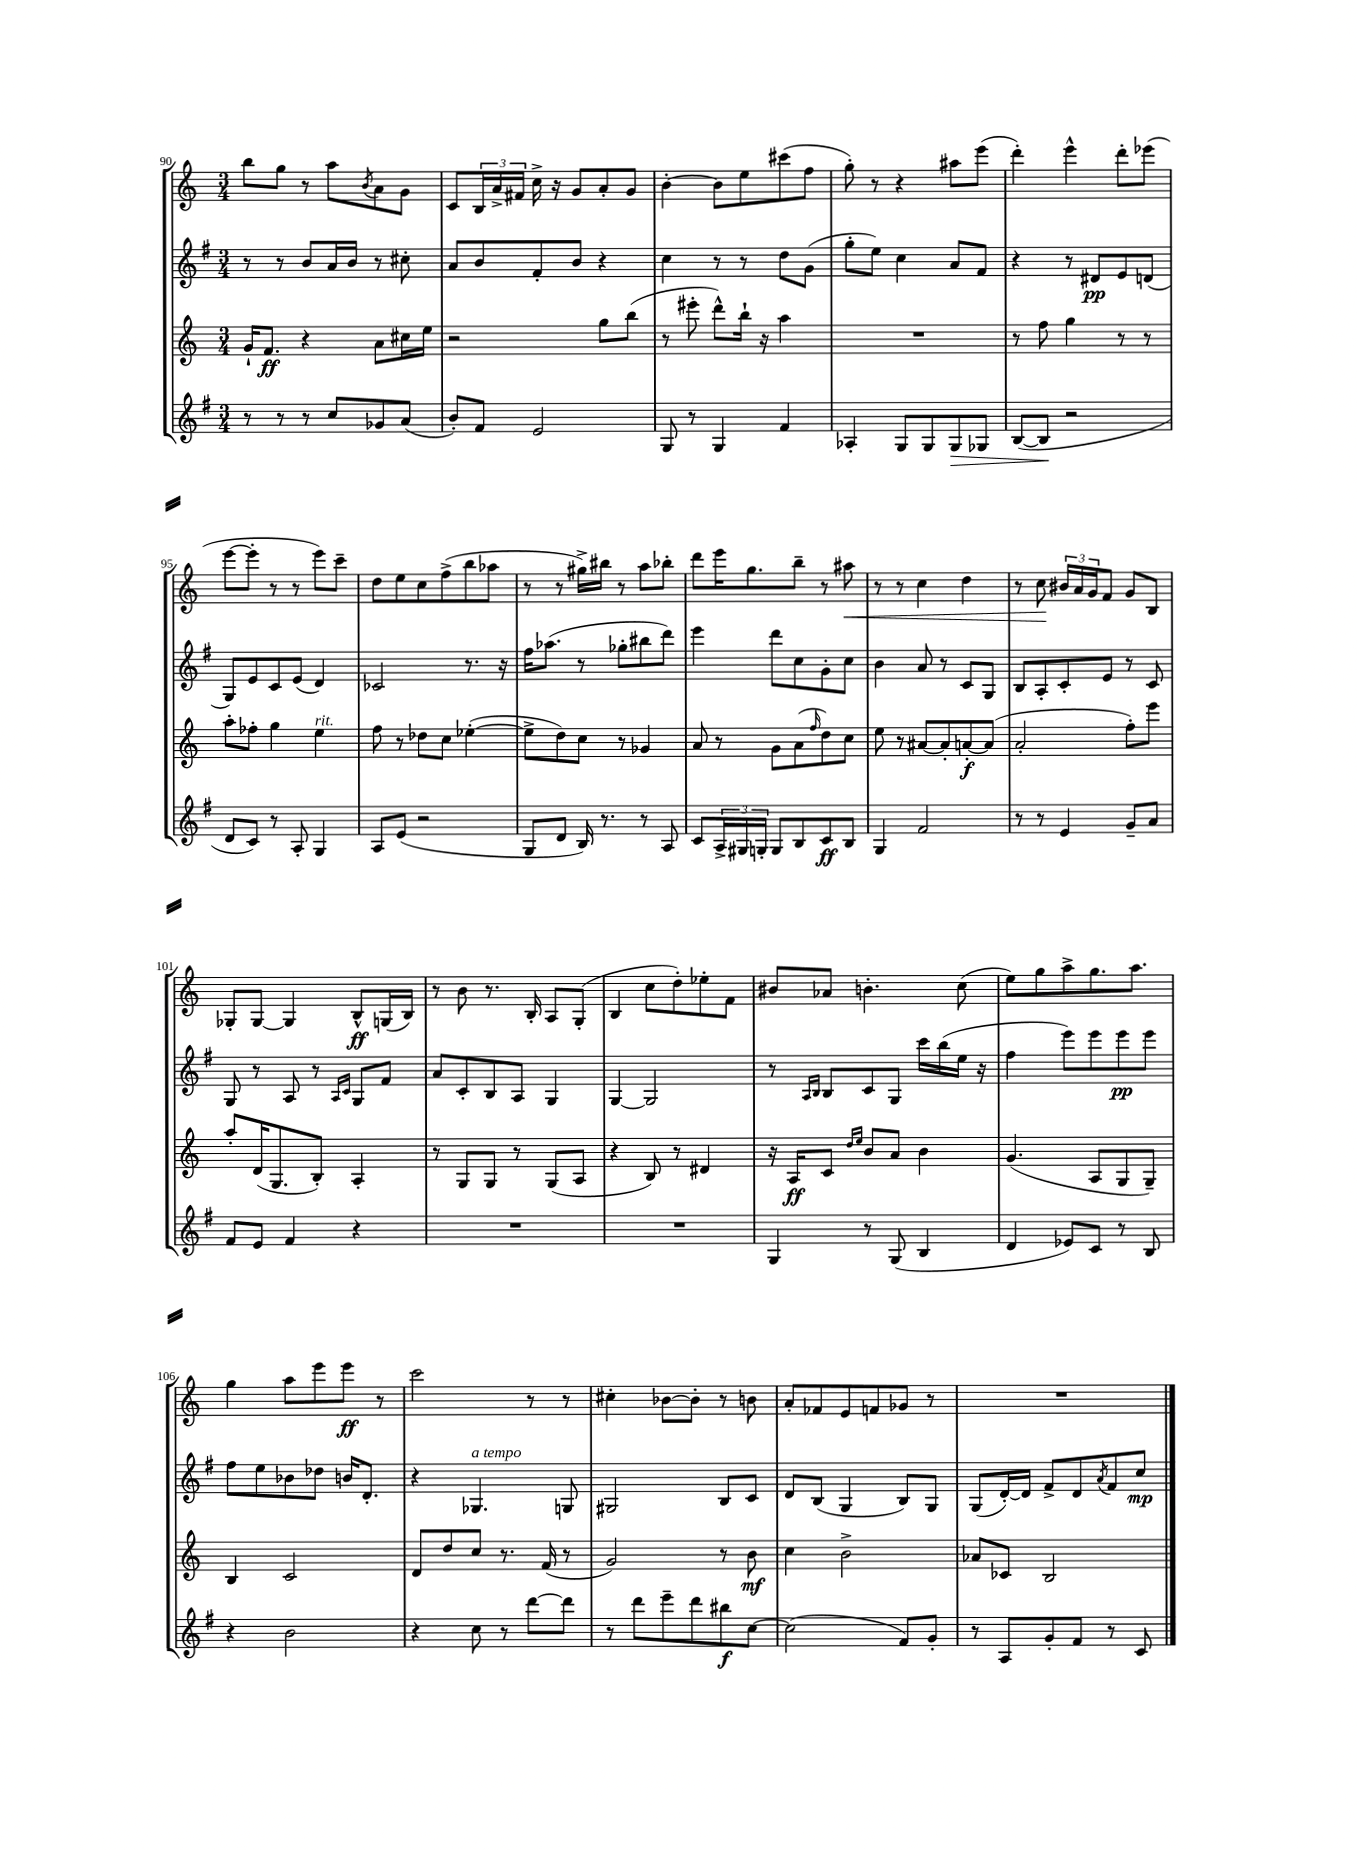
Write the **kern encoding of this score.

**kern	**kern	**kern	**kern
*staff4	*staff3	*staff2	*staff1
*clefG2	*clefG2	*clefG2	*clefG2
*k[f#]	*k[]	*k[f#]	*k[]
*M3/4	*M3/4	*M3/4	*M3/4
8r	16g`	8r	8bb
.	8.f	.	.
8r	.	8r	8gg
8r	4r	8b	8r
8cc	.	16a	8aa
.	.	16b	.
.	.	.	8qb
8g-	8a	8r	8a
(8a	16cc#	8cc#'	8g
.	16ee	.	.
=	=	=	=
8b')	2r	8a	8c
8f#	.	8b	24B
.	.	.	24a^
.	.	.	24f#
2e	.	8f#'	16cc^
.	.	.	16r
.	.	8b	8g
.	8gg	4r	8a'
.	(8bb	.	8g
=	=	=	=
8G	8r	4cc	[4b'
8r	8eee#'	.	.
4G	8ddd^^)	8r	8b]
.	16bb`	8r	8ee
.	16r	.	.
4f#	4aa	8dd	(8ccc#
.	.	(8g	8ff
=	=	=	=
4A-'	2.r	8gg'	8gg')
.	.	8ee)	8r
8G	.	4cc	4r
8G	.	.	.
8G	.	8a	8aa#
8G-	.	8f#	(8eee
=	=	=	=
([8B	8r	4r	4ddd')
8B]	8ff	.	.
2r	4gg	8r	4eee^^
.	.	8d#	.
.	8r	8e	8ddd'
.	8r	(8d	(8eee-
=	=	=	=
8d	8aa'	8G)	[8eee
8c)	8ff-'	8e	8eee']
8r	4gg	8c	8r
8A'	.	(8e	8r
4G	4ee	4d)	8eee)
.	.	.	8ccc~
=	=	=	=
8A	8ff	2c-	8dd
(8e	8r	.	8ee
2r	8dd-	.	8cc
.	8cc	.	(8ff^
.	([4ee-'	8.r	8bb
.	.	.	8aa-
.	.	16r	.
=	=	=	=
8G	8ee-^]	16ff#	8r
.	.	(8.aa-	.
8d	8dd)	.	8r
16B)	8cc	8r	16gg#^)
8.r	.	.	16bb#
.	8r	8gg-'	8r
8r	4g-	8bb#	8aa
8A	.	8ddd)	8bb-'
=	=	=	=
8c	8a	4eee	8ddd
24A^	8r	.	16eee
24G#	.	.	.
.	.	.	8.gg
24G'	.	.	.
8G	8g	8ddd	.
8B	(8a	8cc	8bb~
.	16qqff	.	.
8c	8dd)	8g'	8r
8B	8cc	8cc	8aa#
=	=	=	=
4G	8ee	4b	8r
.	8r	.	8r
2f#	[8a#	8a	4cc
.	8a#']	8r	.
.	[8a'	8c	4dd
.	(8a]	8G	.
=	=	=	=
8r	2a'	8B	8r
8r	.	8A'	8cc
4e	.	8c'	24b#
.	.	.	24a
.	.	.	24g
.	.	8e	8f
8g~	8ff')	8r	8g
8a	8eee	8c	8B
=	=	=	=
8f#	8aa'	8G	8G-'
8e	(16d	8r	[8G-
.	8.G	.	.
4f#	.	8A	4G-]
.	8B')	8r	.
.	.	16qqA	.
.	.	16qqc	.
4r	4A'	8G	8B^^
.	.	8f#	(16G
.	.	.	16B)
=	=	=	=
2.r	8r	8a	8r
.	8G	8c'	8b
.	8G	8B	8.r
.	8r	8A	.
.	.	.	16B'
.	(8G	4G	8A
.	8A	.	(8G'
=	=	=	=
2.r	4r	[4G	4B
.	8B)	2G]	8cc
.	8r	.	8dd')
.	4d#	.	8ee-'
.	.	.	8f
=	=	=	=
4G	16r	8r	8b#
.	16A	.	.
.	.	16qqA	.
.	.	16qqB	.
.	8c	8B	8a-
.	16qqdd	.	.
.	16qqee	.	.
8r	8b	8c	4.b'
(8G	8a	8G	.
4B	4b	16ccc	.
.	.	(16bb	.
.	.	16ee	(8cc
.	.	16r	.
=	=	=	=
4d	(4.g	4ff#	8ee)
.	.	.	8gg
8e-)	.	8eee)	8aa^
8c	8A	8eee	8.gg
8r	8G	8eee	.
.	.	.	8.aa
8B	8G~)	8eee	.
=	=	=	=
4r	4B	8ff#	4gg
.	.	8ee	.
2b	2c	8b-	8aa
.	.	8dd-	8eee
.	.	16b	8eee
.	.	8.d'	.
.	.	.	8r
=	=	=	=
4r	8d	4r	2ccc
.	8dd	.	.
8cc	8cc	4.G-	.
8r	8.r	.	.
[8ddd	.	.	8r
.	(16f	.	.
8ddd]	8r	8G	8r
=	=	=	=
8r	2g)	2G#	4cc#'
8ddd	.	.	.
8eee~	.	.	[8b-
8ddd	.	.	8b-']
8bb#	8r	8B	8r
[8cc	8b	8c	8b
=	=	=	=
(2cc]	4cc	8d	8a'
.	.	(8B	8f-
.	2b^	4G	8e
.	.	.	8f
8f#)	.	8B)	8g-
8g'	.	8G	8r
=	=	=	=
8r	8a-	(8G	2.r
8A	8c-	[16d')	.
.	.	16d]	.
8g'	2B	8f#^	.
8f#	.	8d	.
.	.	8qa	.
8r	.	8f#	.
8c	.	8cc	.
==	==	==	==
*-	*-	*-	*-
